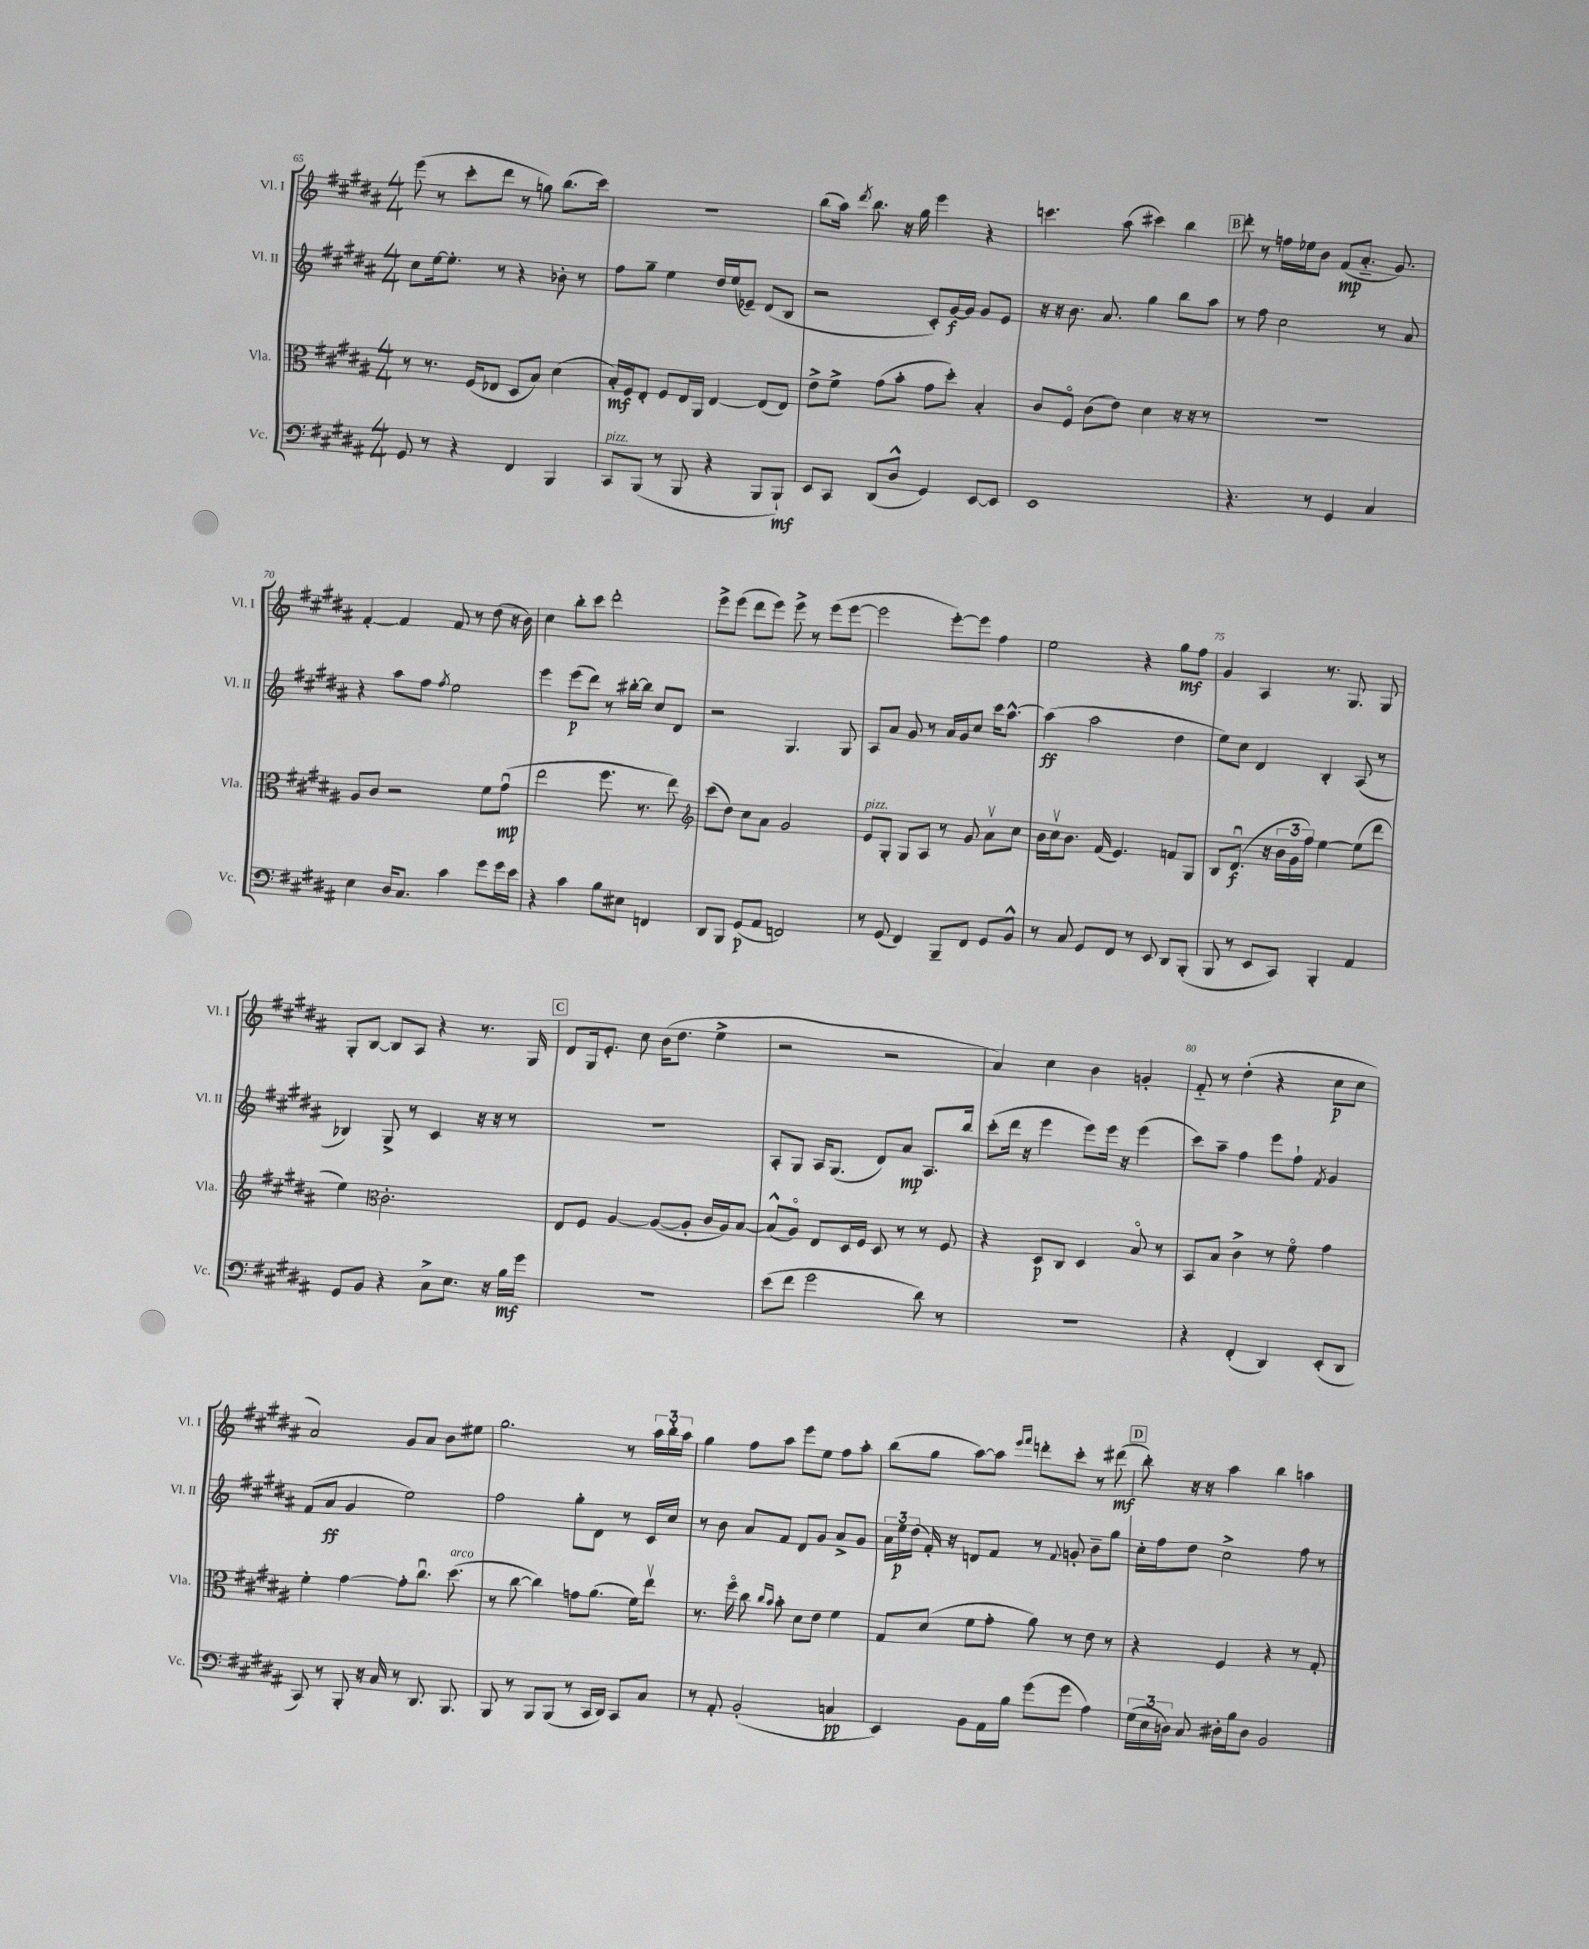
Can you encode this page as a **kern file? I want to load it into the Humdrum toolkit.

**kern	**dynam	**kern	**dynam	**kern	**dynam	**kern	**dynam
*part4	*part4	*part3	*part3	*part2	*part2	*part1	*part1
*staff4	*staff4	*staff3	*staff3	*staff2	*staff2	*staff1	*staff1
*I"Vc.	*	*I"Vla.	*	*I"Vl. II	*	*I"Vl. I	*
*I'Vc.	*	*I'Vla.	*	*I'Vl. II	*	*I'Vl. I	*
*clefF4	*	*clefC3	*	*clefG2	*	*clefG2	*
*k[f#c#g#d#a#]	*	*k[f#c#g#d#a#]	*	*k[f#c#g#d#a#]	*	*k[f#c#g#d#a#]	*
*M4/4	*	*M4/4	*	*M4/4	*	*M4/4	*
=65	=65	=65	=65	=65	=65	=65	=65
8GG#/	.	8r	.	8cc#\L	.	(8eee\	.
8r	.	8.r	.	[16ee\k	.	8r	.
.	.	.	.	8.ee'\J]	.	.	.
4r	.	.	.	.	.	8ccc#'\L	.
.	.	(16F#/KL	.	.	.	.	.
.	.	8E-X/J	.	8r	.	8ddd#\J	.
4FF#/	.	8D#/L	.	4r	.	8r	.
.	.	8B/J)	.	.	.	8ggn\)	.
4BBB/	.	(4d#\	.	8b-X'\	.	(8.bb\L	.
.	.	.	.	8r	.	.	.
.	.	.	.	.	.	16ccc#\Jk)	.
=66	=66	=66	=66	=66	=66	=66	=66
!LO:TX:a:i:t=pizz.	!	!	!	!	!	!	!
8CC#/L	.	16B'/LL)	mf	8ff#\L	.	1r	.
.	.	16F#/J	.	.	.	.	.
(8BBB/J	.	8E'/J	.	8gg#~\J	.	.	.
8r	.	8F#/L	.	4ee\	.	.	.
8BBB/	.	16E/L	.	.	.	.	.
.	.	16AA#/JJ	.	.	.	.	.
4r	.	[4E/	.	16dd#/LL	.	.	.
.	.	.	.	(16ee/J	.	.	.
.	.	.	.	8e-X~/J)	.	.	.
8BBB/L	.	(8E/L]	.	(8d#/L	.	.	.
8BBB`/J)	mf	8E/J)	.	8B/J	.	.	.
=67	=67	=67	=67	=67	=67	=67	=67
8EE/L	.	8e^\L	.	2r	.	(8bb\L	.
8CC#/J	.	8f#^\J	.	.	.	16aa#\Jk)	.
.	.	.	.	.	.	8qddd#/	.
.	.	.	.	.	.	8.bb\	.
(8DD#/L	.	(8g#\L	.	.	.	.	.
8D#^^/J	.	8b'\J	.	.	.	16r	.
.	.	.	.	.	.	16gg#\	.
4GG#/)	.	8g#\L	.	8c#'/L)	.	4eee\	.
.	.	8dd#'\J)	.	[16g#/L	f	.	.
.	.	.	.	16g#/JJ]	.	.	.
[8EE/L	.	4B'/	.	8g#/L	.	4r	.
8EE/J]	.	.	.	8e/J	.	.	.
=68	=68	=68	=68	=68	=68	=68	=68
1EE	.	8c#/L	.	16r	.	4.cccn\	.
.	.	.	.	16r	.	.	.
.	.	8F#/J	.	8.b\	.	.	.
.	.	(8c#\L	.	.	.	.	.
.	.	.	.	8.a#/	.	.	.
.	.	8e\J)	.	.	.	(8aa#\	.
.	.	4d#\	.	4gg#\	.	4ccc#X\)	.
.	.	16r	.	8bb\L	.	4bb\	.
.	.	16r	.	.	.	.	.
.	.	8r	.	8aa#\J	.	.	.
!!LO:REH:place=s1:t=B
=69	=69	=69	=69	=69	=69	=69	=69
4.r	.	1r	.	8r	.	8ddd#'\	.
.	.	.	.	8ff#\	.	8r	.
.	.	.	.	2cc#\	.	16ffn\LL	.
.	.	.	.	.	.	16ee-X\J	.
8r	.	.	.	.	.	8b\J	.
4GG#/	.	.	.	.	.	(8f#/L	mp
.	.	.	.	.	.	8.a#/J	.
4C#/	.	.	.	8r	.	.	.
.	.	.	.	.	.	8.g#/)	.
.	.	.	.	8a#/	.	.	.
!!LO:LB:g=z
=70	=70	=70	=70	=70	=70	=70	=70
4E\	.	8A#/L	.	4r	.	[4f#'/	.
.	.	8c#/J	.	.	.	.	.
16D#/KL	.	2r	.	8aa#\L	.	4f#/]	.
8.C#/J	.	.	.	.	.	.	.
.	.	.	.	8ff#\J	.	.	.
.	.	.	.	8qff#/	.	.	.
4c#\	.	.	.	2ee\	.	8f#/	.
.	.	.	.	.	.	8r	.
8g#\L	.	8f#\L	.	.	.	(8dd#\	.
16g#\L	.	(8g#u\J	mp	.	.	16r	.
16e\JJ	.	.	.	.	.	16b\)	.
=71	=71	=71	=71	=71	=71	=71	=71
4r	.	2ee\	.	4eee\	.	4cc#\	.
4c#\	.	.	.	(8eee\L	p	8bb'\L	.
.	.	.	.	8ddd#\J)	.	8ccc#\J	.
8B\L	.	8.ff#\	.	8r	.	2ddd#'\	.
8E#X\J	.	.	.	[16bb#X'\LL	.	.	.
.	.	8.r	.	16bb#\JJ]	.	.	.
4FFn/	.	.	.	8cc#/L	.	.	.
.	.	8ee\)	.	8d#/J	.	.	.
=72	=72	=72	=72	=72	=72	=72	=72
*	*	*clefG2	*	*	*	*	*
8DD#/L	.	(8ccc#\L	.	2r	.	8eee^\L	.
8BBB/J	.	8dd#\J)	.	.	.	(8eee\J	.
(8GG#/L	p	8cc#\L	.	.	.	8ddd#\L	.
8AA#/J	.	8a#\J	.	.	.	8eee\J)	.
2FFn/)	.	2g#/	.	4.G#/	.	8eee^\	.
.	.	.	.	.	.	8r	.
.	.	.	.	.	.	(8eee\L	.
.	.	.	.	8G#/	.	[8eee\J	.
=73	=73	=73	=73	=73	=73	=73	=73
!	!	!LO:TX:a:i:t=pizz.	!	!	!	!	!
8r	.	8e/L	.	8A#/L	.	2eee\]	.
(8GG#/	.	8G#'/J	.	8a#/J	.	.	.
4FF#/)	.	8G#/L	.	8g#/	.	.	.
.	.	8A#/J	.	8r	.	.	.
8BBB~/L	.	8r	.	16a#/LL	.	[8eee'\L)	.
.	.	.	.	16g#/J	.	.	.
8FF#/J	.	8g#/	.	8cc#/J	.	8eee\J]	.
8GG#/L	.	8a#v\L	.	16ccc#\KL	.	4ff#\	.
.	.	.	.	[8.aa#^^\J	.	.	.
8BB^^/J	.	8cc#\J	.	.	.	.	.
=74	=74	=74	=74	=74	=74	=74	=74
8r	.	16b\LL	.	(4aa#\]	ff	2ee\	.
.	.	16cc#v\J	.	.	.	.	.
8C#/	.	8.b\J	.	.	.	.	.
8GG#/L	.	.	.	2aa#\	.	.	.
.	.	(16f#/	.	.	.	.	.
8FF#/J	.	4.e/)	.	.	.	.	.
8r	.	.	.	.	.	4r	.
8EE/	.	.	.	.	.	.	.
8DD#/L	.	8fn/L	.	4dd#\	.	8gg#\L	mf
(8BBB'/J	.	8G#/J	.	.	.	8ff#\J	.
=75	=75	=75	=75	=75	=75	=75	=75
8BBB/	.	8B/L	.	8ee\L)	.	4g#/	.
8r	.	(8.d#u/J	f	8cc#\J	.	.	.
8EE/L	.	.	.	4d#/	.	4A#/	.
.	.	16r	.	.	.	.	.
8CC#/J)	.	24b\LL	.	.	.	.	.
.	.	24g#\	.	.	.	.	.
.	.	24ff#\JJ)	.	.	.	.	.
4BBB'/	.	[4ee\	.	4B'/	.	8.r	.
.	.	.	.	.	.	8.G#/	.
4AA#/	.	(8ee\L]	.	(8A#/	.	.	.
.	.	8ddd#\J	.	8r	.	8G#/	.
!!LO:LB:g=z
=76	=76	=76	=76	=76	=76	=76	=76
8GG#/L	.	4ee\)	.	4B-X/)	.	8G#'/L	.
8BB/J	.	.	.	.	.	[8B/J	.
*	*	*clefC3	*	*	*	*	*
4r	.	2.c#'\	.	8G#^/	.	8B/L]	.
.	.	.	.	8r	.	8A#/J	.
8C#^\L	.	.	.	4c#/	.	4r	.
8.E\J	.	.	.	.	.	.	.
.	.	.	.	16r	.	8.r	.
16r	.	.	.	16r	.	.	.
16B\LL	mf	.	.	8r	.	.	.
16g#\JJ	.	.	.	.	.	16G#/	.
!!LO:REH:place=s1:t=C
=77	=77	=77	=77	=77	=77	=77	=77
1r	.	8E/L	.	1r	.	8d#/L	.
.	.	8F#/J	.	.	.	16G#/k	.
.	.	.	.	.	.	8.e'/J	.
.	.	[4A#/	.	.	.	.	.
.	.	.	.	.	.	8cc#\	.
.	.	(8A#/L_	.	.	.	(16b\KL	.
.	.	.	.	.	.	8.dd#\J	.
.	.	8A#'/J]	.	.	.	.	.
.	.	16c#/LL	.	.	.	4ee^\	.
.	.	16A#/J)	.	.	.	.	.
.	.	[8B/J	.	.	.	.	.
=78	=78	=78	=78	=78	=78	=78	=78
(8e\L	.	(8B^^/L]	.	8A#'/L	.	2r	.
8f#\J	.	8A#/J)	.	8G#/J	.	.	.
2g#\	.	8E/L	.	16A#/KL	.	.	.
.	.	.	.	(8.G#/J	.	.	.
.	.	16D#/L	.	.	.	.	.
.	.	16F#/JJ	.	.	.	.	.
.	.	8D#/	.	8d#/L)	.	2r	.
.	.	8r	.	8a#/J	mp	.	.
8d#\)	.	8r	.	8.A#/L	.	.	.
8r	.	8F#/	.	.	.	.	.
.	.	.	.	16bb/Jk	.	.	.
=79	=79	=79	=79	=79	=79	=79	=79
1r	.	4r	.	(8ccc#'\L	.	4a#/)	.
.	.	.	.	16ddd#\Jk	.	.	.
.	.	.	.	16r	.	.	.
.	.	8D#/L	p	4eee\	.	4cc#\	.
.	.	8C#/J	.	.	.	.	.
.	.	4D#/	.	8eee\L)	.	4b\	.
.	.	.	.	16eee\Jk	.	.	.
.	.	.	.	16r	.	.	.
.	.	8B/	.	(4eee\	.	4gn'/	.
.	.	8r	.	.	.	.	.
=80	=80	=80	=80	=80	=80	=80	=80
4r	.	8BB/L	.	8ccc#\L)	.	8f#/	.
.	.	8B/J	.	8aa#~\J	.	8r	.
(4FF#'/	.	4c#^\	.	4ff#\	.	(4dd#'\	.
4DD#/)	.	8r	.	8eee\L	.	4r	.
.	.	8f#\	.	8ff#`\J	.	.	.
.	.	.	.	8qf#/	.	.	.
(8EE'/L	.	4g#\	.	4g#/	.	8cc#\L	p
8DD#/J	.	.	.	.	.	8cc#\J	.
!!LO:LB:g=z
=81	=81	=81	=81	=81	=81	=81	=81
8CC#/)	.	4f#'\	.	(8f#/L	.	2a#/)	.
8r	.	.	.	8a#/J	ff	.	.
8BBB'/	.	[4g#\	.	4g#/	.	.	.
16r	.	.	.	.	.	.	.
16C#/	.	.	.	.	.	.	.
8r	.	8g#'\L]	.	2ee\)	.	8g#/L	.
8.DD#/	.	8.cc#u\J	.	.	.	8a#/J	.
.	.	.	.	.	.	8b\L	.
!	!	!LO:TX:a:i:t=arco	!	!	!	!	!
8.BBB/	.	(8.dd#\	.	.	.	.	.
.	.	.	.	.	.	8ee#X\J	.
=82	=82	=82	=82	=82	=82	=82	=82
8BBB/	.	8r	.	2ff#\	.	2.gg#\	.
8r	.	[8cc#\	.	.	.	.	.
8BBB/L	.	4cc#\])	.	.	.	.	.
(8BBB/J	.	.	.	.	.	.	.
8r	.	8gn\L	.	8gg#'\L	.	.	.
16CC#/LL	.	(8.a#\J	.	8d#\J	.	.	.
16DD#/JJ)	.	.	.	.	.	.	.
8CC#/L	.	.	.	8r	.	8r	.
.	.	16f#\KL)	.	.	.	.	.
8C#/J	.	8eev\J	.	16c#/LL	.	24aa#\LL	.
.	.	.	.	.	.	24bb'\	.
.	.	.	.	16cc#/JJ	.	.	.
.	.	.	.	.	.	24aa#\JJ	.
=83	=83	=83	=83	=83	=83	=83	=83
8r	.	8.r	.	8r	.	4gg#\	.
8AA#'/	.	.	.	8b\	.	.	.
.	.	16ff#\	.	.	.	.	.
(2BB'/	.	8cc#\	.	8a#/L	.	8ff#\L	.
.	.	16qqcc#/LL	.	.	.	.	.
.	.	16qqb/JJ	.	.	.	.	.
.	.	8b'\	.	8f#/J	.	8aa#\J	.
.	.	8d#\L	.	8d#/L	.	8eee\L	.
.	.	8e\J	.	8g#/J	.	8ee\J	.
4Cn/	pp	4f#\	.	8a#^/L	.	8ff#\L	.
.	.	.	.	8g#/J	.	8aa#'\J	.
=84	=84	=84	=84	=84	=84	=84	=84
4EE/)	.	8G#/L	.	24a#\LL	.	(8bb\L	.
.	.	.	.	24ee\	p	.	.
.	.	.	.	(24dd#\JJ	.	.	.
.	.	(8d#/J	.	16f#'/)	.	8gg#\J	.
.	.	.	.	16r	.	.	.
8BB\L	.	8f#\L	.	8dn/L	.	[8aa#\L)	.
16AA#\L	.	8g#'\J	.	8f#/J	.	8aa#\J]	.
16B\JJ	.	.	.	.	.	.	.
.	.	.	.	.	.	16qqeee/LL	.
.	.	.	.	.	.	16qqfff#/JJ	.
(8g#\L	.	8a#\)	.	8r	.	8dddn'\L	.
.	.	.	.	8qqf#/	.	.	.
8g#\J	.	8r	.	8gn'/	.	8ccc#'\J	.
4A#\)	.	8e\	.	8b~\L	.	8r	.
.	.	8r	.	8gg#\J	.	(8ddd#X\	mf
!!LO:REH:place=s1:t=D
=85	=85	=85	=85	=85	=85	=85	=85
(24G#\LL	.	4r	.	16cc#'\LL	.	8bb'\)	.
24E\	.	.	.	.	.	.	.
.	.	.	.	16ff#\J	.	.	.
24Dn\JJ)	.	.	.	.	.	.	.
8C#/	.	.	.	8dd#\J	.	16r	.
.	.	.	.	.	.	16r	.
16D#X'\LL	.	4F#/	.	2cc#^\	.	4aa#\	.
16B\J	.	.	.	.	.	.	.
8D#\J	.	.	.	.	.	.	.
2BB/	.	4r	.	.	.	4bb\	.
.	.	8r	.	8ff#\	.	4aan\	.
.	.	8G#'/	.	8r	.	.	.
==	==	==	==	==	==	==	==
*-	*-	*-	*-	*-	*-	*-	*-
